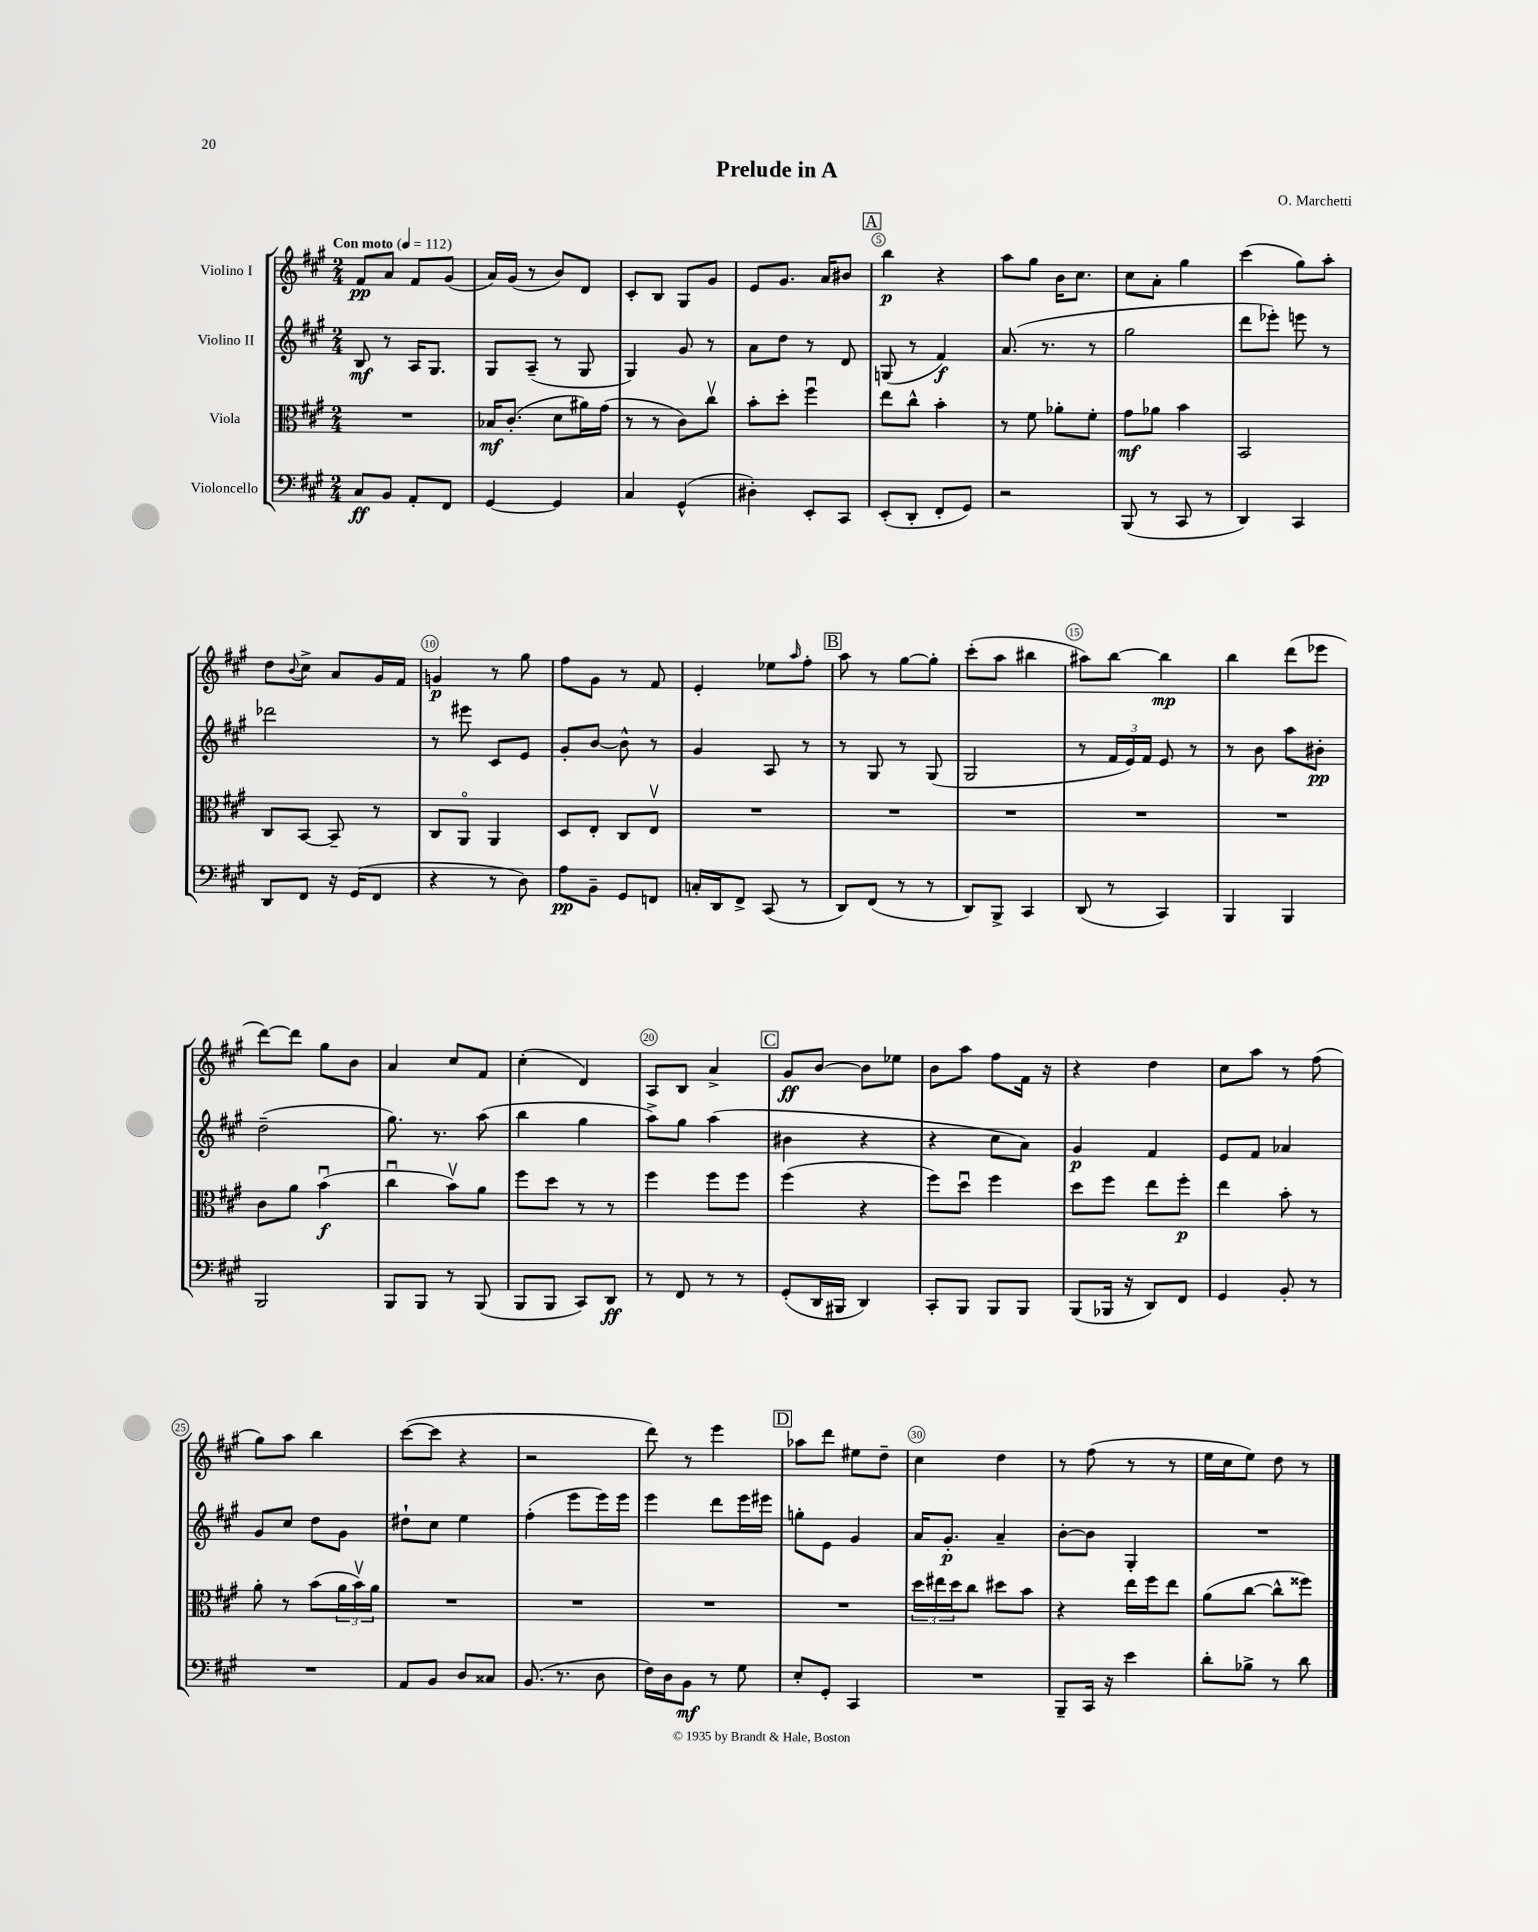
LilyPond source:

\header { title = "Prelude in A" composer = "O. Marchetti" }
<<
\new StaffGroup <<
\new Staff = "s0" \with { instrumentName = "Violino I" } {
    \clef treble \key a \major \numericTimeSignature \time 2/4 \tempo "Con moto" 4 = 112
    fis'8\pp a'8 fis'8 gis'8( |
    a'16) gis'16( r8 b'8) d'8 |
    cis'8-. b8 gis8 gis'8 |
    e'8 gis'8. a'16 bis'8 |
    \mark \markup { \box "A" } b''4\p r4 |
    a''8 gis''8 b'16 cis''8. |
    cis''8 a'8-. gis''4 |
    cis'''4( gis''8) a''8-. |
    d''8 \appoggiatura { b'8 } cis''8-> a'8 gis'16 fis'16 |
    g'4\p r8 gis''8 |
    fis''8 gis'8 r8 fis'8 |
    e'4-. ees''8 \grace { a''16 } fis''8-. |
    \mark \markup { \box "B" } a''8 r8 gis''8~ gis''8-. |
    cis'''8-.( a''8 bis''4 |
    ais''8) b''8~ b''4\mp |
    b''4 d'''8( ees'''8 |
    d'''8~) d'''8 gis''8 b'8 |
    a'4 cis''8 fis'8 |
    cis''4-.( d'4) |
    a8 b8 a'4-> |
    \mark \markup { \box "C" } gis'8\ff b'8~ b'8 ees''8 |
    b'8 a''8 fis''8 fis'16 r16 |
    r4 d''4 |
    cis''8 a''8 r8 fis''8( |
    gis''8) a''8 b''4 |
    cis'''8~( cis'''8 r4 |
    r2 |
    d'''8) r8 e'''4 |
    \mark \markup { \box "D" } aes''8 d'''8 eis''8 d''8-- |
    cis''4 d''4 |
    r8 fis''8( r8 r8 |
    e''16 cis''16 e''8) d''8 r8 \bar "|." |
}
\new Staff = "s1" \with { instrumentName = "Violino II" } {
    \clef treble \key a \major \numericTimeSignature \time 2/4
    b8\mf r8 a16 gis8. |
    gis8 a8--( r8 gis8 |
    gis4) gis'8 r8 |
    a'8 d''8 r8 d'8 |
    \mark \markup { \box "A" } g8( r8 fis'4\f) |
    a'8.( r8. r8 |
    gis''2 |
    d'''8 ees'''8-.) e'''8 r8 |
    des'''2 |
    r8 eis'''8 cis'8 e'8 |
    gis'8-. b'8~ b'8-^ r8 |
    gis'4 a8 r8 |
    \mark \markup { \box "B" } r8 gis8 r8 gis8( |
    gis2 |
    r8 \tuplet 3/2 { fis'16 e'16) fis'16 } e'8 r8 |
    r8 b'8 a''8 bis'8-.\pp |
    d''2--( |
    gis''8.) r8. a''8( |
    b''4 gis''4 |
    a''8->) gis''8 a''4( |
    \mark \markup { \box "C" } bis'4 r4 |
    r4 cis''8 a'8) |
    gis'4\p fis'4 |
    e'8 fis'8 aes'4 |
    gis'8 cis''8 d''8 gis'8 |
    dis''8-! cis''8 e''4 |
    fis''4-.( e'''8 e'''16) e'''16 |
    e'''4 d'''8 e'''16 eis'''16 |
    \mark \markup { \box "D" } g''8-. e'8 gis'4 |
    a'16 gis'8.-.\p a'4-- |
    b'8~-. b'8 gis4-. |
    R2 \bar "|." |
}
\new Staff = "s2" \with { instrumentName = "Viola" } {
    \clef alto \key a \major \numericTimeSignature \time 2/4
    R2 |
    bes16\mf cis'8.-.( d'8 ais'16) gis'16( |
    r8 r8 cis'8) cis''8\upbow |
    b'8-. d''8-. fis''4\downbow |
    \mark \markup { \box "A" } e''8 cis''8-^ b'4-. |
    r8 fis'8 aes'8-. fis'8-. |
    gis'8\mf aes'8 b'4 |
    b,2 |
    cis8 b,8~ b,8-- r8 |
    cis8 a,8\flageolet a,4 |
    d8 e8-. cis8 e8\upbow |
    R2 |
    \mark \markup { \box "B" } R2 |
    R2 |
    R2 |
    R2 |
    cis'8 a'8 b'4\downbow\f( |
    cis''4\downbow b'8\upbow) a'8 |
    fis''8 d''8 r8 r8 |
    fis''4 fis''8 fis''8 |
    \mark \markup { \box "C" } fis''4( r4 |
    fis''8) d''8\downbow fis''4 |
    d''8 fis''8 e''8 fis''8-.\p |
    e''4 b'8-. r8 |
    a'8-. r8 b'8( \tuplet 3/2 { a'16 b'16\upbow) a'16 } |
    R2 |
    R2 |
    R2 |
    \mark \markup { \box "D" } R2 |
    \tuplet 3/2 { d''16 eis''16 d''16 } cis''8 dis''8 b'8 |
    r4 e''16 fis''16 e''8 |
    a'8( cis''8~ cis''8-^ fisis''8) \bar "|." |
}
\new Staff = "s3" \with { instrumentName = "Violoncello" } {
    \clef bass \key a \major \numericTimeSignature \time 2/4
    cis8\ff b,8 a,8-. fis,8 |
    gis,4~ gis,4 |
    cis4 gis,4-^( |
    dis4-.) e,8-. cis,8 |
    \mark \markup { \box "A" } e,8-.( d,8-. fis,8-. gis,8) |
    r2 |
    b,,8( r8 cis,8 r8 |
    d,4) cis,4 |
    d,8 fis,8 r16 gis,16( fis,8 |
    r4 r8 d8) |
    a8\pp b,8-- gis,8 f,8 |
    c16-. d,16 fis,8-> cis,8( r8 |
    \mark \markup { \box "B" } d,8) fis,8( r8 r8 |
    d,8) b,,8-> cis,4 |
    d,8( r8 cis,4) |
    b,,4 b,,4 |
    b,,2 |
    b,,8 b,,8 r8 b,,8( |
    b,,8 b,,8 cis,8) d,8\ff |
    r8 fis,8 r8 r8 |
    \mark \markup { \box "C" } gis,8-.( d,16 bis,,16 d,4) |
    cis,8-. b,,8 b,,8 b,,8 |
    b,,8( bes,,16 r16 d,8) fis,8 |
    gis,4 b,8-. r8 |
    R2 |
    a,8 b,8 d8 cisis8 |
    b,8.( r8. d8 |
    fis16) d16 b,8\mf r8 gis8 |
    \mark \markup { \box "D" } e8-. gis,8-. cis,4 |
    R2 |
    b,,8-- cis,16 r16 e'4 |
    d'8-. bes8-> r8 d'8 \bar "|." |
}
>>
>>
\layout { \context { \Score \override BarNumber.break-visibility = ##(#f #t #t) barNumberVisibility = #(every-nth-bar-number-visible 5) \override BarNumber.stencil = #(make-stencil-circler 0.1 0.3 ly:text-interface::print) } }
